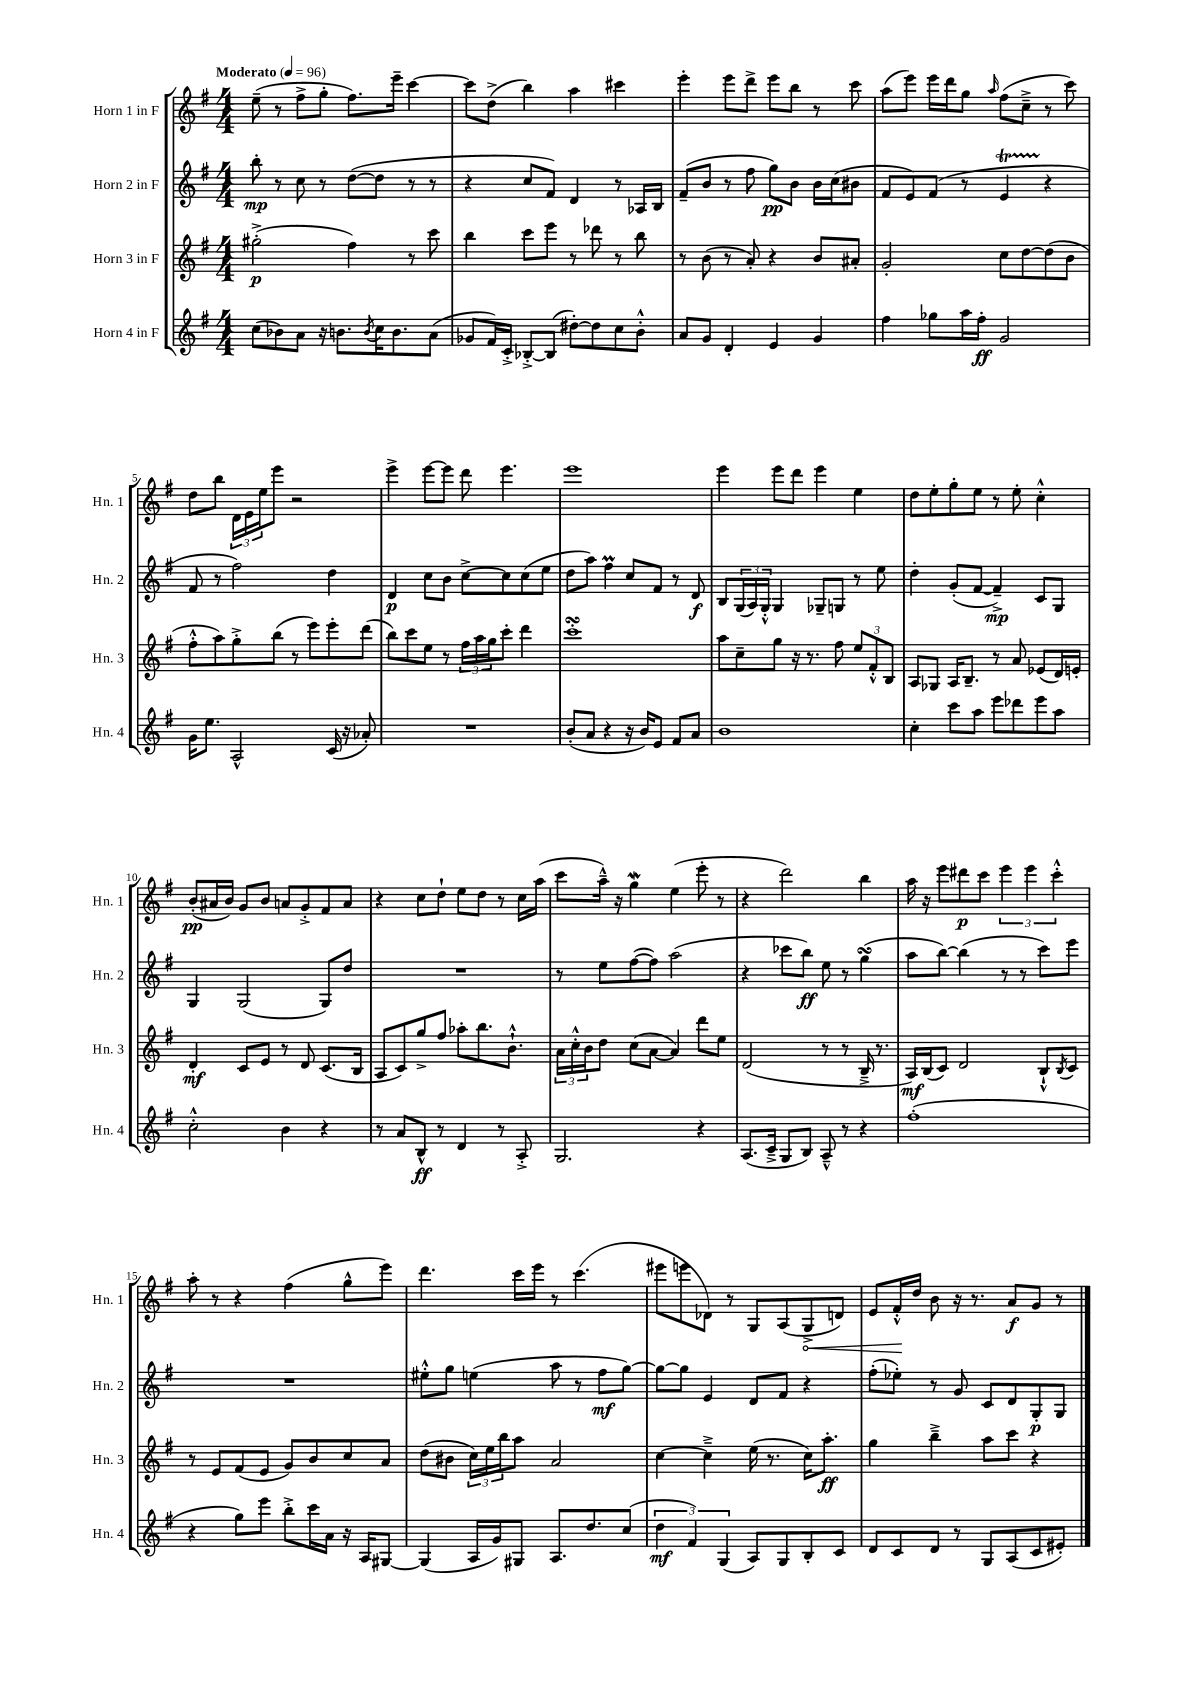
<<
\new StaffGroup <<
\new Staff = "s0" \with { instrumentName = "Horn 1 in F" shortInstrumentName = "Hn. 1" } {
    \clef treble \key g \major \numericTimeSignature \time 4/4 \tempo "Moderato" 4 = 96
    e''8--( r8 fis''8-> g''8-. fis''8.) e'''16-- c'''4~ |
    c'''8 d''8->( b''4) a''4 cis'''4 |
    e'''4-. e'''8 d'''8-> e'''8 b''8 r8 c'''8 |
    a''8( e'''8) e'''16 d'''16 g''8 \grace { a''16 } fis''8( c''8---> r8 c'''8) |
    d''8 b''8 \tuplet 3/2 { d'16 e'16 e''16 } e'''8 r2 |
    e'''4-> e'''8~ e'''8 d'''8 e'''4. |
    e'''1 |
    e'''4 e'''8 d'''8 e'''4 e''4 |
    d''8 e''8-. g''8-. e''8 r8 e''8-. c''4-.-^ |
    b'8-.\pp( ais'16 b'16) g'8 b'8 a'8 g'8-.-> fis'8 a'8 |
    r4 c''8 d''8-! e''8 d''8 r8 c''16 a''16( |
    c'''8 a''16---^) r16 g''4\mordent e''4( e'''8-. r8 |
    r4 d'''2) b''4 |
    a''16 r16 e'''8 dis'''8\p c'''8 \tuplet 3/2 { e'''4 e'''4 c'''4-.-^ } |
    a''8-. r8 r4 fis''4( g''8-^ e'''8) |
    d'''4. c'''16 e'''16 r8 c'''4.( |
    eis'''8 e'''8 des'8) r8 g8 a8( \once \override Hairpin.circled-tip = ##t g8->\< d'8) |
    e'8 fis'16-.-^\! d''16 b'8 r16 r8. a'8\f g'8 r8 \bar "|." |
}
\new Staff = "s1" \with { instrumentName = "Horn 2 in F" shortInstrumentName = "Hn. 2" } {
    \clef treble \key g \major \numericTimeSignature \time 4/4
    b''8-.\mp r8 c''8 r8 d''8~( d''8 r8 r8 |
    r4 c''8 fis'8) d'4 r8 aes16 b16 |
    fis'8--( b'8 r8 fis''8 g''8\pp) b'8 b'16 c''16( bis'8 |
    fis'8 e'8) fis'8( r8 e'4\startTrillSpan r4\stopTrillSpan |
    fis'8 r8 fis''2) d''4 |
    d'4\p c''8 b'8 c''8~-> c''8 c''8( e''8 |
    d''8 a''8) fis''4\prall c''8 fis'8 r8 d'8\f |
    b8 \tuplet 3/2 { g16( a16) g16-.-^ } g4 ges8-- g8 r8 e''8 |
    d''4-. g'8-.( fis'8~ fis'4--->\mp) c'8 g8 |
    g4 g2( g8) d''8 |
    R1 |
    r8 e''8 fis''8~( fis''8) a''2( |
    r4 ces'''8 b''8\ff) e''8 r8 g''4\turn( |
    a''8 b''8~) b''4( r8 r8 c'''8) e'''8 |
    R1 |
    eis''8-.-^ g''8 e''4( a''8 r8 fis''8\mf g''8~) |
    g''8~ g''8 e'4 d'8 fis'8 r4 |
    fis''8-.( ees''8-.) r8 g'8 c'8 d'8 g8-.\p g8 \bar "|." |
}
\new Staff = "s2" \with { instrumentName = "Horn 3 in F" shortInstrumentName = "Hn. 3" } {
    \clef treble \key g \major \numericTimeSignature \time 4/4
    gis''2-.->\p( fis''4) r8 c'''8 |
    b''4 c'''8 e'''8 r8 des'''8 r8 b''8 |
    r8 b'8( r8 a'8-.) r4 b'8 ais'8-. |
    g'2-. c''8 d''8~ d''8( b'8 |
    fis''8-.-^ a''8) g''8-.-> b''8( r8 e'''8) e'''8-. d'''8( |
    b''8) c'''8 e''8 r8 \tuplet 3/2 { fis''16 a''16 g''16 } c'''8-. d'''4 |
    c'''1-.\turn |
    a''8 c''8-- g''8 r16 r8. fis''8 \tuplet 3/2 { e''8 fis'8-.-^ b8 } |
    a8 ges8 a16 b8.-- r8 a'8 ees'8( d'16) e'16-. |
    d'4-.\mf c'8 e'8 r8 d'8 c'8.( b16 |
    a8 c'8) g''8-> fis''8 aes''8-. b''8. b'8.-!-^ |
    \tuplet 3/2 { a'16 c''16-.-^ b'16 } d''8 c''8( a'8~ a'4) d'''8 e''8 |
    d'2( r8 r8 b16---> r8. |
    a16\mf) b16( c'8) d'2 b8-!-^ \acciaccatura { b8 } c'8 |
    r8 e'8 fis'8( e'8 g'8) b'8 c''8 a'8 |
    d''8( bis'8 \tuplet 3/2 { c''16) e''16 b''16 } a''8 a'2 |
    c''4~ c''4---> e''16( r8. c''16) a''8.-.\ff |
    g''4 b''4---> a''8 c'''8 r4 \bar "|." |
}
\new Staff = "s3" \with { instrumentName = "Horn 4 in F" shortInstrumentName = "Hn. 4" } {
    \clef treble \key g \major \numericTimeSignature \time 4/4
    c''8( bes'8) a'8 r16 b'8. \acciaccatura { b'8 } c''16 b'8. a'8( |
    ges'8 fis'16) c'16-.-> bes8~-.-> bes8( dis''8~-.) dis''8 c''8 b'8-.-^ |
    a'8 g'8 d'4-. e'4 g'4 |
    fis''4 ges''8 a''16 fis''16-.\ff g'2 |
    g'16 e''8. a2-^ c'16( r16 aes'8-.) |
    R1 |
    b'8-.( a'8 r4 r16 b'16) e'8 fis'8 a'8 |
    b'1 |
    c''4-. c'''8 a''8 e'''8 des'''8 e'''8 a''8 |
    c''2-.-^ b'4 r4 |
    r8 a'8 b8-^\ff r8 d'4 r8 a8-.-> |
    g2. r4 |
    a8.( c'16---> g8 b8) a8---^ r8 r4 |
    fis''1-.( |
    r4 g''8) e'''8 b''8-.-> c'''16 a'16 r16 a16 gis8~ |
    gis4( a16 g'16) gis8 a8. d''8. c''8( |
    \tuplet 3/2 { d''4\mf fis'4) g4( } a8) g8 b8-. c'8 |
    d'8 c'8 d'8 r8 g8 a8( c'8 eis'8-.) \bar "|." |
}
>>
>>
